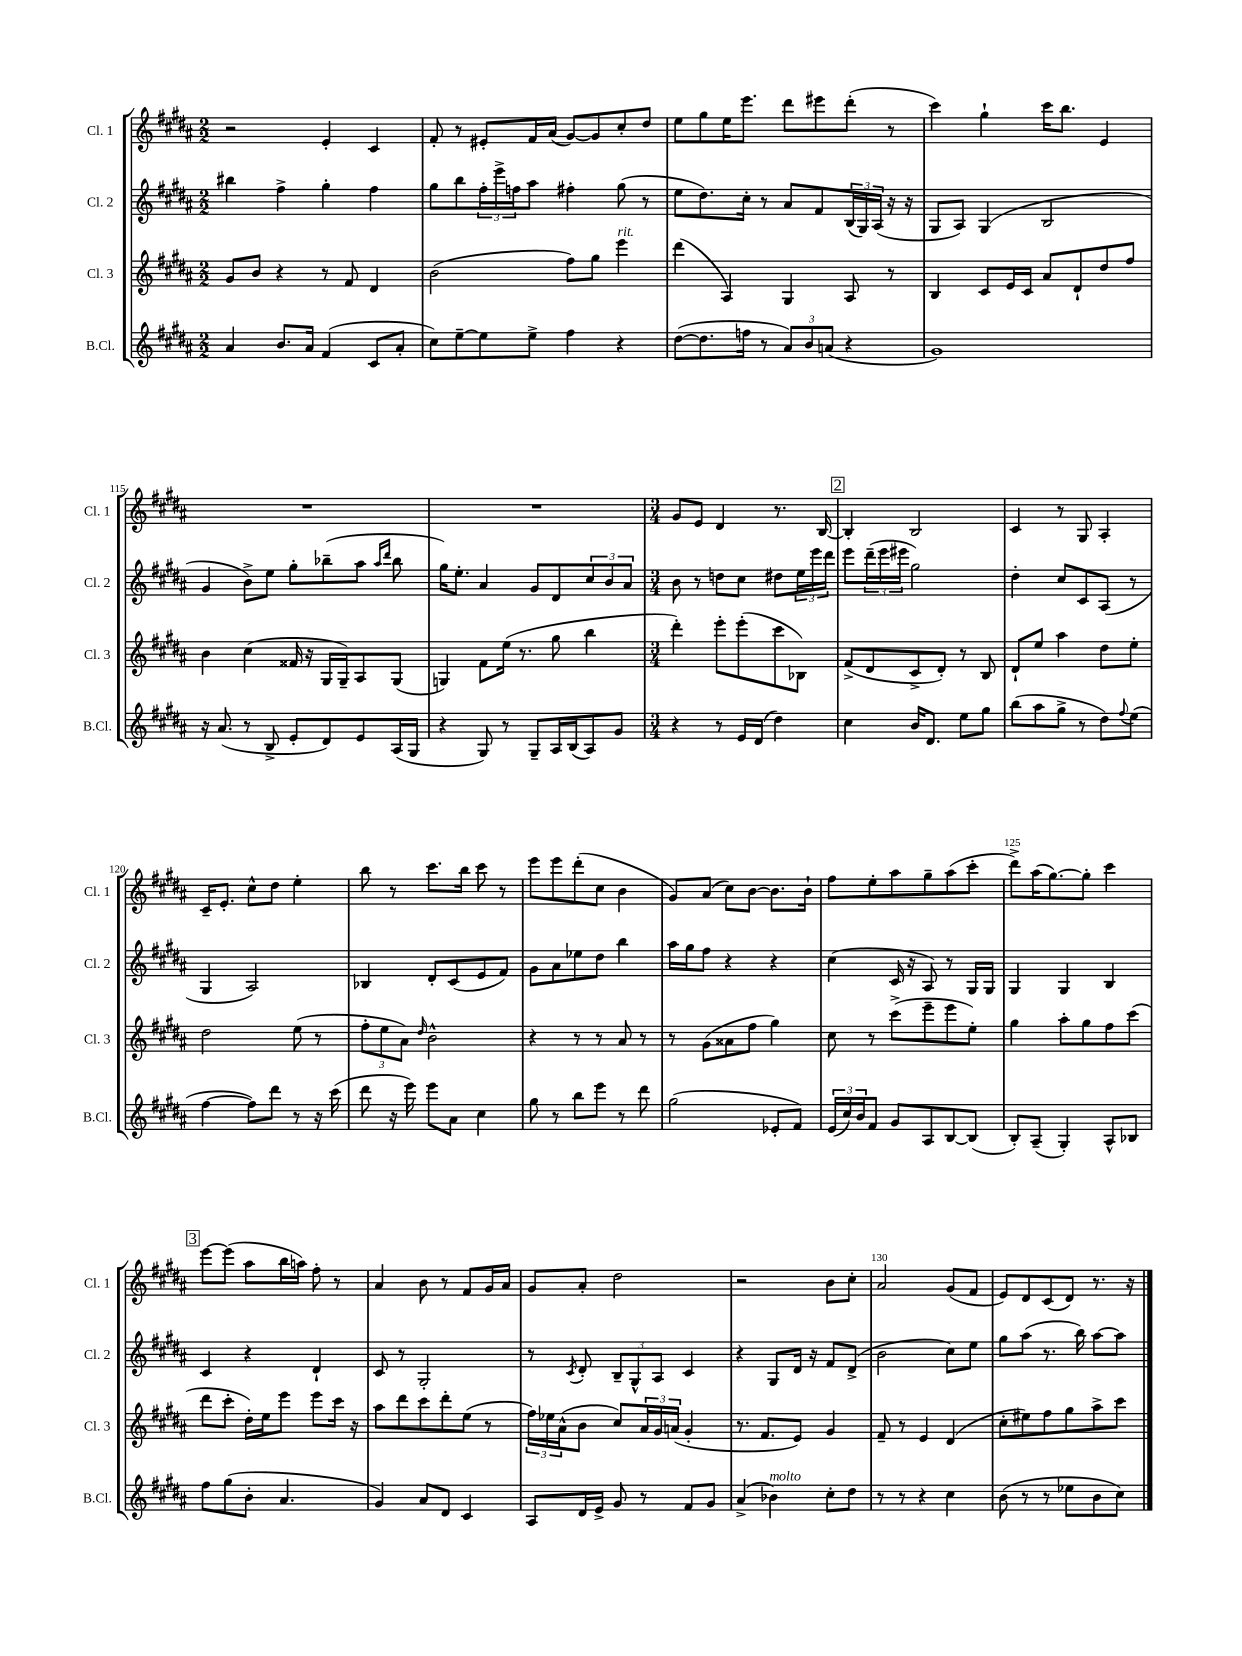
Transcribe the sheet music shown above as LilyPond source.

<<
\new StaffGroup <<
\new Staff = "s0" \with { instrumentName = "Cl. 1" shortInstrumentName = "Cl. 1" } {
    \clef treble \key b \major \numericTimeSignature \time 2/2
    r2 e'4-. cis'4 |
    fis'8-. r8 eis'8-. fis'16 ais'16( gis'8~) gis'8 cis''8-. dis''8 |
    e''8 gis''8 e''16 e'''8. dis'''8 eis'''8 dis'''8-.( r8 |
    cis'''4) gis''4-! cis'''16 b''8. e'4 |
    R1 |
    R1 |
    \numericTimeSignature \time 3/4 gis'8 e'8 dis'4 r8. b16~ |
    \mark \markup { \box "2" } b4-. b2 |
    cis'4 r8 gis8 ais4-. |
    cis'16-- e'8.-. cis''8-^ dis''8 e''4-. |
    b''8 r8 cis'''8. b''16 cis'''8 r8 |
    e'''8 e'''8 dis'''8-.( cis''8 b'4 |
    gis'8) ais'8( cis''8) b'8~ b'8. b'16-! |
    fis''8 e''8-. ais''8 gis''8-- ais''8( cis'''8-. |
    dis'''8->) ais''16( gis''8.~) gis''8-. cis'''4 |
    \mark \markup { \box "3" } e'''8~ e'''8( ais''8 b''16 a''16) fis''8-. r8 |
    ais'4 b'8 r8 fis'8 gis'16 ais'16 |
    gis'8 ais'8-. dis''2 |
    r2 b'8 cis''8-. |
    ais'2 gis'8( fis'8 |
    e'8) dis'8 cis'8( dis'8) r8. r16 \bar "|." |
}
\new Staff = "s1" \with { instrumentName = "Cl. 2" shortInstrumentName = "Cl. 2" } {
    \clef treble \key b \major \numericTimeSignature \time 2/2
    bis''4 fis''4-> gis''4-. fis''4 |
    gis''8 b''8 \tuplet 3/2 { fis''16-. e'''16-> f''16 } ais''8 fis''4-. gis''8( r8 |
    e''8 dis''8.) cis''16-. r8 ais'8 fis'8 \tuplet 3/2 { b16( gis16) ais16( } r16 r16 |
    gis8 ais8) gis4( b2 |
    gis'4 b'8->) e''8 gis''8-. bes''8--( ais''8 \grace { ais''16 dis'''16 } bes''8 |
    gis''16) e''8.-. ais'4 gis'8 dis'8 \tuplet 3/2 { cis''8 b'8 ais'8 } |
    \numericTimeSignature \time 3/4 b'8 r8 d''8 cis''8 dis''8 \tuplet 3/2 { e''16 e'''16 dis'''16 } |
    \mark \markup { \box "2" } e'''8 \tuplet 3/2 { dis'''16--( e'''16 eis'''16 } gis''2) |
    dis''4-. cis''8 cis'8 ais8( r8 |
    gis4 ais2) |
    bes4 dis'8-. cis'8( e'8 fis'8) |
    gis'8 ais'8 ees''8 dis''8 b''4 |
    ais''16 gis''16 fis''8 r4 r4 |
    cis''4( cis'16 r16 ais8) r8 gis16 gis16 |
    gis4 gis4 b4 |
    \mark \markup { \box "3" } cis'4 r4 dis'4-! |
    cis'8 r8 gis2-. |
    r8 \acciaccatura { cis'8 } dis'8-. \tuplet 3/2 { b8-- gis8-^ ais8 } cis'4 |
    r4 gis8 dis'16 r16 fis'8 dis'8->( |
    b'2 cis''8) e''8 |
    gis''8 ais''8( r8. b''16) ais''8~ ais''8 \bar "|." |
}
\new Staff = "s2" \with { instrumentName = "Cl. 3" shortInstrumentName = "Cl. 3" } {
    \clef treble \key b \major \numericTimeSignature \time 2/2
    gis'8 b'8 r4 r8 fis'8 dis'4 |
    b'2( fis''8) gis''8 e'''4^\markup { \italic "rit." } |
    dis'''4( ais4) gis4 ais8 r8 |
    b4 cis'8 e'16 cis'16 ais'8 dis'8-! dis''8 fis''8 |
    b'4 cis''4( fisis'16 r16 gis16 gis16--) ais8 gis8( |
    g4) fis'8 e''16( r8. gis''8 b''4 |
    \numericTimeSignature \time 3/4 dis'''4-.) e'''8-. e'''8-.( cis'''8 bes8) |
    \mark \markup { \box "2" } fis'8->( dis'8 cis'8-> dis'8-.) r8 b8 |
    dis'8-! e''8 ais''4 dis''8 e''8-. |
    dis''2 e''8( r8 |
    \tuplet 3/2 { fis''8-. e''8 ais'8) } \grace { dis''16 } b'2-^ |
    r4 r8 r8 ais'8 r8 |
    r8 gis'8( aisis'8 fis''8 gis''4) |
    cis''8 r8 cis'''8->( e'''8-- e'''8 e''8-.) |
    gis''4 ais''8-. gis''8 fis''8 cis'''8( |
    \mark \markup { \box "3" } dis'''8 cis'''8-. dis''16-.) e''16 e'''8 e'''8 cis'''16 r16 |
    ais''8 dis'''8 cis'''8 dis'''8-. e''8( r8 |
    \tuplet 3/2 { fis''16) ees''16 ais'16-^( } b'8 cis''8) \tuplet 3/2 { ais'16 gis'16 a'16( } gis'4-. |
    r8. fis'8. e'8) gis'4 |
    fis'8-- r8 e'4 dis'4( |
    cis''8-. eis''8) fis''8 gis''8 ais''8-> cis'''8 \bar "|." |
}
\new Staff = "s3" \with { instrumentName = "B.Cl." shortInstrumentName = "B.Cl." } {
    \clef treble \key b \major \numericTimeSignature \time 2/2
    ais'4 b'8. ais'16 fis'4( cis'8 ais'8-. |
    cis''8) e''8~-- e''8 e''8-> fis''4 r4 |
    dis''8~( dis''8. f''16 r8 \tuplet 3/2 { ais'8) b'8 a'8( } r4 |
    gis'1) |
    r16 ais'8.( r8 b8-> e'8-. dis'8) e'8 ais16( gis16 |
    r4 gis8) r8 gis8-- ais16 b16( ais8) gis'8 |
    \numericTimeSignature \time 3/4 r4 r8 e'16 dis'16( dis''4) |
    \mark \markup { \box "2" } cis''4 b'16 dis'8. e''8 gis''8 |
    b''8( ais''8 gis''8-> r8 dis''8) \appoggiatura { fis''8 } e''8( |
    fis''4~ fis''8) dis'''8 r8 r16 cis'''16( |
    dis'''8 r16 e'''16) e'''8 ais'8 cis''4 |
    gis''8 r8 b''8 e'''8 r8 dis'''8 |
    gis''2( ees'8-. fis'8) |
    \tuplet 3/2 { e'16( cis''16) b'16 } fis'8 gis'8 ais8 b8~ b8( |
    b8-.) ais8--( gis4-.) ais8-^ bes8 |
    \mark \markup { \box "3" } fis''8 gis''8( b'8-. ais'4. |
    gis'4) ais'8 dis'8 cis'4 |
    ais8 dis'16 e'16-> gis'8 r8 fis'8 gis'8 |
    ais'4->( bes'4^\markup { \italic "molto" }) cis''8-. dis''8 |
    r8 r8 r4 cis''4 |
    b'8( r8 r8 ees''8 b'8 cis''8) \bar "|." |
}
>>
>>
\layout { \context { \Score currentBarNumber = #111 \override BarNumber.break-visibility = ##(#f #t #t) barNumberVisibility = #(every-nth-bar-number-visible 5) } }
